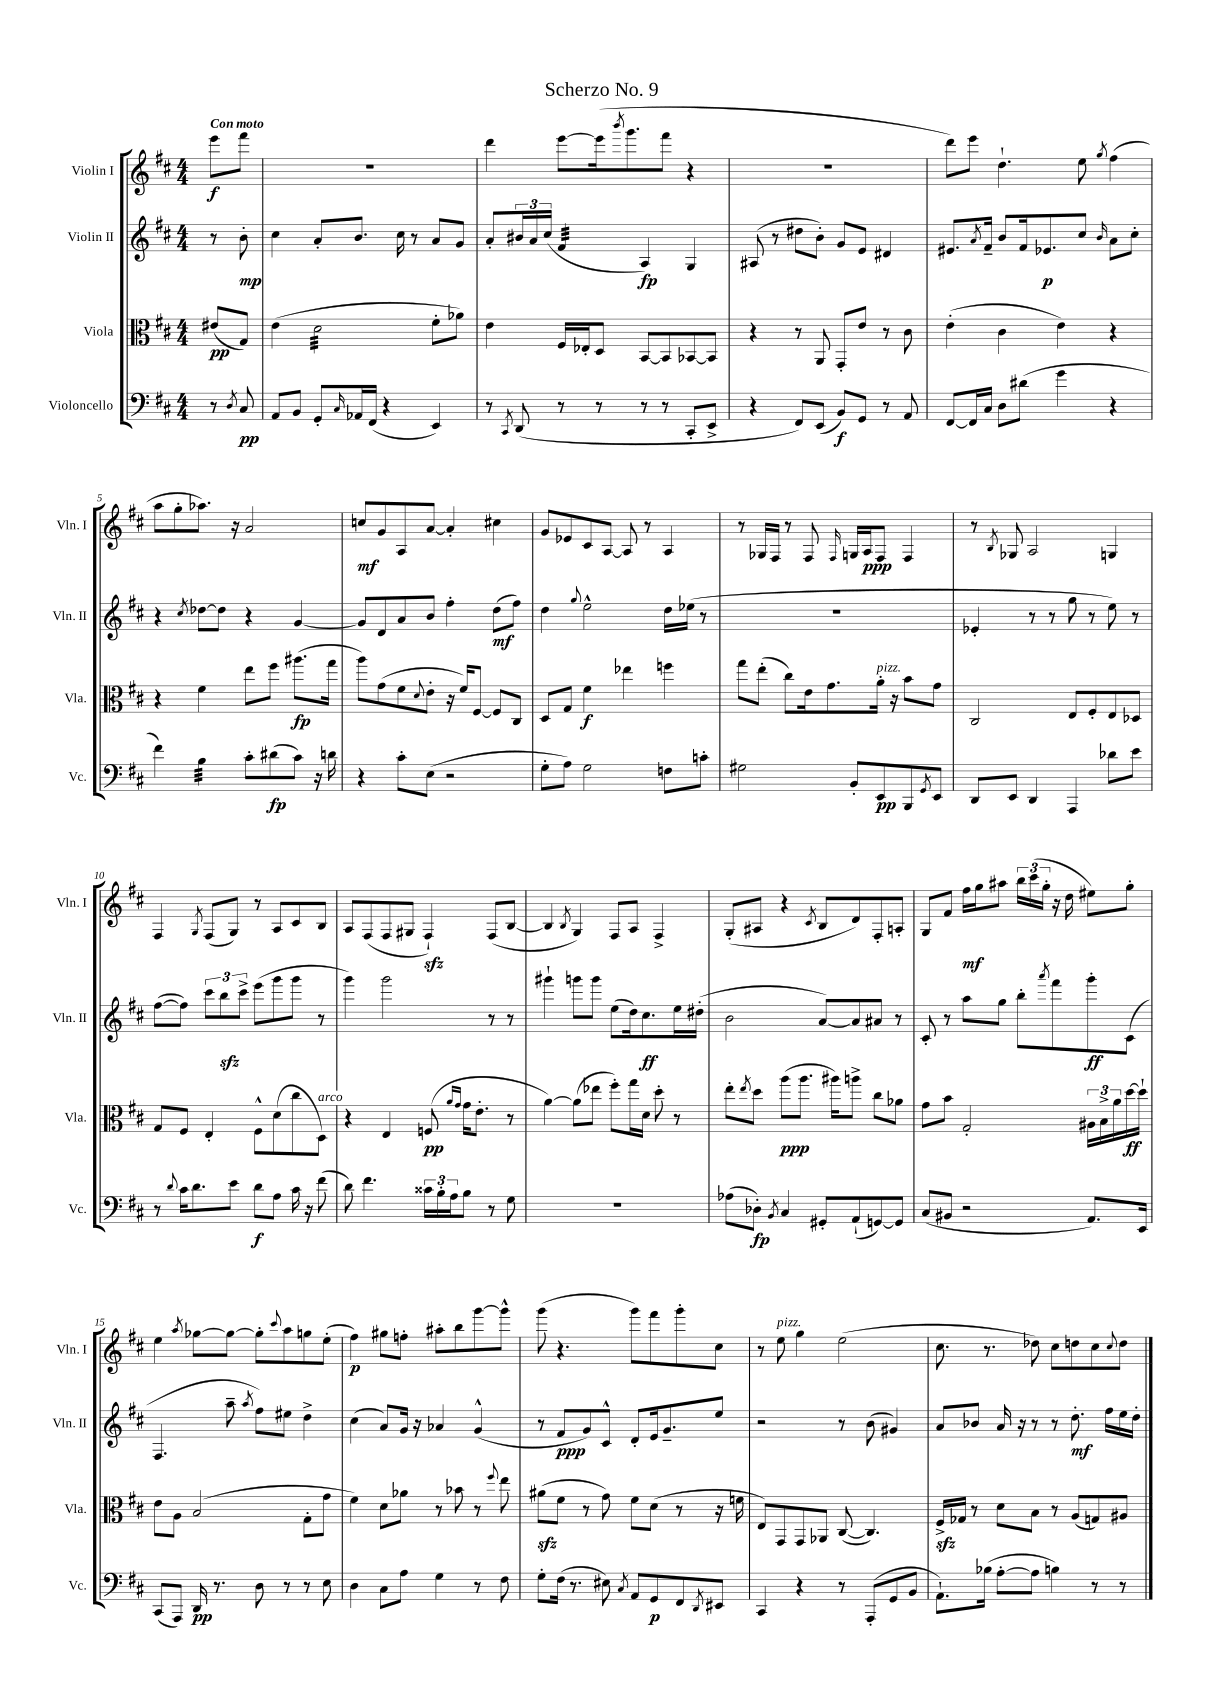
\header { title = "Scherzo No. 9" }
<<
\new StaffGroup <<
\new Staff = "s0" \with { instrumentName = "Violin I" shortInstrumentName = "Vln. I" } {
    \clef treble \key d \major \numericTimeSignature \time 4/4 \partial 4 \tempo "Con moto"
    e'''8\f fis'''8 |
    R1 |
    d'''4 e'''8~ e'''16( \acciaccatura { b'''8 } g'''8. fis'''8 r4 |
    R1 |
    d'''8) e'''8 d''4.-! e''8 \acciaccatura { g''8 } fis''4( |
    a''8 g''8-. aes''8.) r16 a'2 |
    c''8\mf g'8 a8 a'8~ a'4-. cis''4 |
    g'8 ees'8 cis'8 a8~ a8 r8 a4 |
    r8 ges16 fis16 r8 fis8 \grace { fis16 } g16 a16\ppp fis8 fis4 |
    r8 \acciaccatura { b8 } ges8 a2 g4 |
    fis4 \acciaccatura { g8 } fis8( g8) r8 a8 cis'8 b8 |
    a8 fis8( fis8 gis8 fis4-!\sfz) fis8( b8~ |
    b4 \acciaccatura { b8 } g4) fis8 a8 fis4-> |
    g8-.( ais8 r4 \acciaccatura { cis'8 } b8 d'8) fis8-. a8-. |
    g8 fis'8 fis''16\mf g''16 ais''8 \tuplet 3/2 { b''16 cis'''16( g''16-. } r16 d''16 eis''8) g''8-. |
    e''4 \acciaccatura { a''8 } ges''8~ ges''8~ ges''8-. \appoggiatura { cis'''8 } a''8 g''8 e''8-.( |
    fis''4\p) gis''8 f''8-. ais''8-. b''8 g'''8~ g'''8-^ |
    g'''8( r4. g'''8) fis'''8 g'''8-. cis''8 |
    r8 e''8^\markup { \italic "pizz." } g''4 e''2( |
    cis''8. r8. des''8) cis''8 d''8 cis''8 \appoggiatura { cis''8 } d''8 \bar "|." |
}
\new Staff = "s1" \with { instrumentName = "Violin II" shortInstrumentName = "Vln. II" } {
    \clef treble \key d \major \numericTimeSignature \time 4/4 \partial 4
    r8 b'8-.\mp |
    cis''4 a'8-. b'8. cis''16 r8 a'8 g'8 |
    a'8-. \tuplet 3/2 { bis'16 a'16 cis''16( } fis'4:32 a4\fp) g4 |
    ais8( r8 dis''8 b'8-.) g'8 e'8 dis'4 |
    eis'8. \acciaccatura { a'8 } fis'16-- b'8 fis'16 ees'8.\p cis''8 \grace { b'16 } a'8 cis''8-. |
    r4 \acciaccatura { cis''8 } des''8~ des''8 r4 g'4~ |
    g'8 d'8 a'8 b'8 fis''4-. d''8\mf( fis''8) |
    d''4 \appoggiatura { g''8 } e''2-^ d''16 ees''16( r8 |
    R1 |
    ees'4-. r8 r8 g''8 r8 e''8) r8 |
    fis''8~( fis''8) \tuplet 3/2 { cis'''8 b''8\sfz cis'''8-> } e'''8( g'''8 g'''8 r8 |
    g'''4) g'''2 r8 r8 |
    gis'''4-! g'''8 g'''8 e''8( d''16) cis''8.\ff e''16 dis''16-.( |
    b'2 a'8~) a'8 ais'8 r8 |
    cis'8-. r8 a''8 g''8 b''8-. \acciaccatura { a'''8 } fis'''8 g'''8-.\ff cis'8( |
    fis4. a''8-- \acciaccatura { a''8 } fis''8) eis''8 d''4-> |
    cis''4( a'8) g'16 r16 aes'4 g'4-^( |
    r8 fis'8\ppp g'8) cis'8-^ d'8-. e'16 g'8.-- e''8 |
    r2 r8 b'8( gis'4) |
    a'8 bes'8 a'16 r16 r8 r8 d''8.-.\mf fis''16 e''16 d''16-. \bar "|." |
}
\new Staff = "s2" \with { instrumentName = "Viola" shortInstrumentName = "Vla." } {
    \clef alto \key d \major \numericTimeSignature \time 4/4 \partial 4
    eis'8\pp( g8) |
    e'4( d'2:32 fis'8-. aes'8) |
    e'4 fis16 ees16-. d8 b,8~ b,8 bes,8~ bes,8 |
    r4 r8 a,8 g,8-. e'8 r8 cis'8 |
    e'4-.( cis'4 e'4) r4 |
    r4 fis'4 e''8 fis''8 ais''8.\fp( g''16 |
    a''8) g'8( fis'8 \appoggiatura { d'8 } e'8-. r16 fis'16) fis8~ fis8 cis8 |
    d8 g8 fis'4\f ees''4 f''4 |
    g''8 e''8-.( cis''8) e'16 g'8. a'16-.^\markup { \italic "pizz." } r16 b'8 g'8 |
    cis2 e8 fis8-. e8 des8 |
    g8 fis8 e4-. fis8-^ d'8( cis''8 d8^\markup { \italic "arco" }) |
    r4 e4 f8\pp( \grace { a'16 g'16 } g'16 e'8.-. r8 |
    a'4~) a'8( ees''8 fis''8-.) g''16 d'16 d''8-. r8 |
    e''8-. \acciaccatura { e''8 } d''8 a''8\ppp( a''8. ais''16) a''8-> cis''8 aes'8 |
    g'8 b'8 g2-. \tuplet 3/2 { ais16 b16-> a'16 } d''16~\ff d''16-! |
    e'8 a8 b2( g8-. g'8 |
    fis'4) d'8 aes'8 r8 bes'8 r8 \appoggiatura { fis''8 } e''8 |
    ais'8\sfz( fis'8 r8 g'8) fis'8 d'8( r8 r16 f'16 |
    e8) g,8 g,8 aes,8 cis8~( cis4.) |
    fis16->\sfz ges16 r8 d'8 b8 r8 a8( g8) ais8 \bar "|." |
}
\new Staff = "s3" \with { instrumentName = "Violoncello" shortInstrumentName = "Vc." } {
    \clef bass \key d \major \numericTimeSignature \time 4/4 \partial 4
    r8 \acciaccatura { d8 } cis8\pp |
    a,8 b,8 g,8-. \grace { cis16 } aes,16 fis,16( r4 e,4) |
    r8 \acciaccatura { cis,8 } d,8( r8 r8 r8 r8 cis,8-. e,8-> |
    r4 fis,8) e,8( b,8\f) g,8 r8 a,8 |
    fis,8~ fis,16 cis16 d8 dis'8( g'4 r4 |
    fis'4) b4:32 cis'8-. dis'8\fp( cis'8) r16 d'16 |
    r4 cis'8-. e8( r2 |
    g8-. a8) g2 f8 c'8-. |
    gis2 b,8-. e,8\pp b,,8 \acciaccatura { g,8 } e,8 |
    d,8 e,8 d,4 a,,4 des'8 e'8 |
    r8 \appoggiatura { d'8 } cis'16 d'8. e'8 d'8\f a8 cis'16 r16 fis'8( |
    d'8) fis'4. \tuplet 3/2 { cisis'16 b16-. a16 } b8 r8 g8 |
    R1 |
    aes8( des8-.\fp) \acciaccatura { b,8 } cis4 gis,8-. a,8-!( g,8~) g,8 |
    cis8( bis,8 r2 a,8.) e,16 |
    cis,8( a,,8) d,16\pp r8. d8 r8 r8 e8 |
    d4 cis8 a8 g4 r8 fis8 |
    g8-. fis16( r8. eis8) \acciaccatura { cis8 } a,8 g,8\p fis,8 \acciaccatura { d,8 } eis,8 |
    cis,4 r4 r8 a,,8-.( g,8 b,8 |
    a,8.-!) bes16( a8~-. a8 b4) r8 r8 \bar "|." |
}
>>
>>
